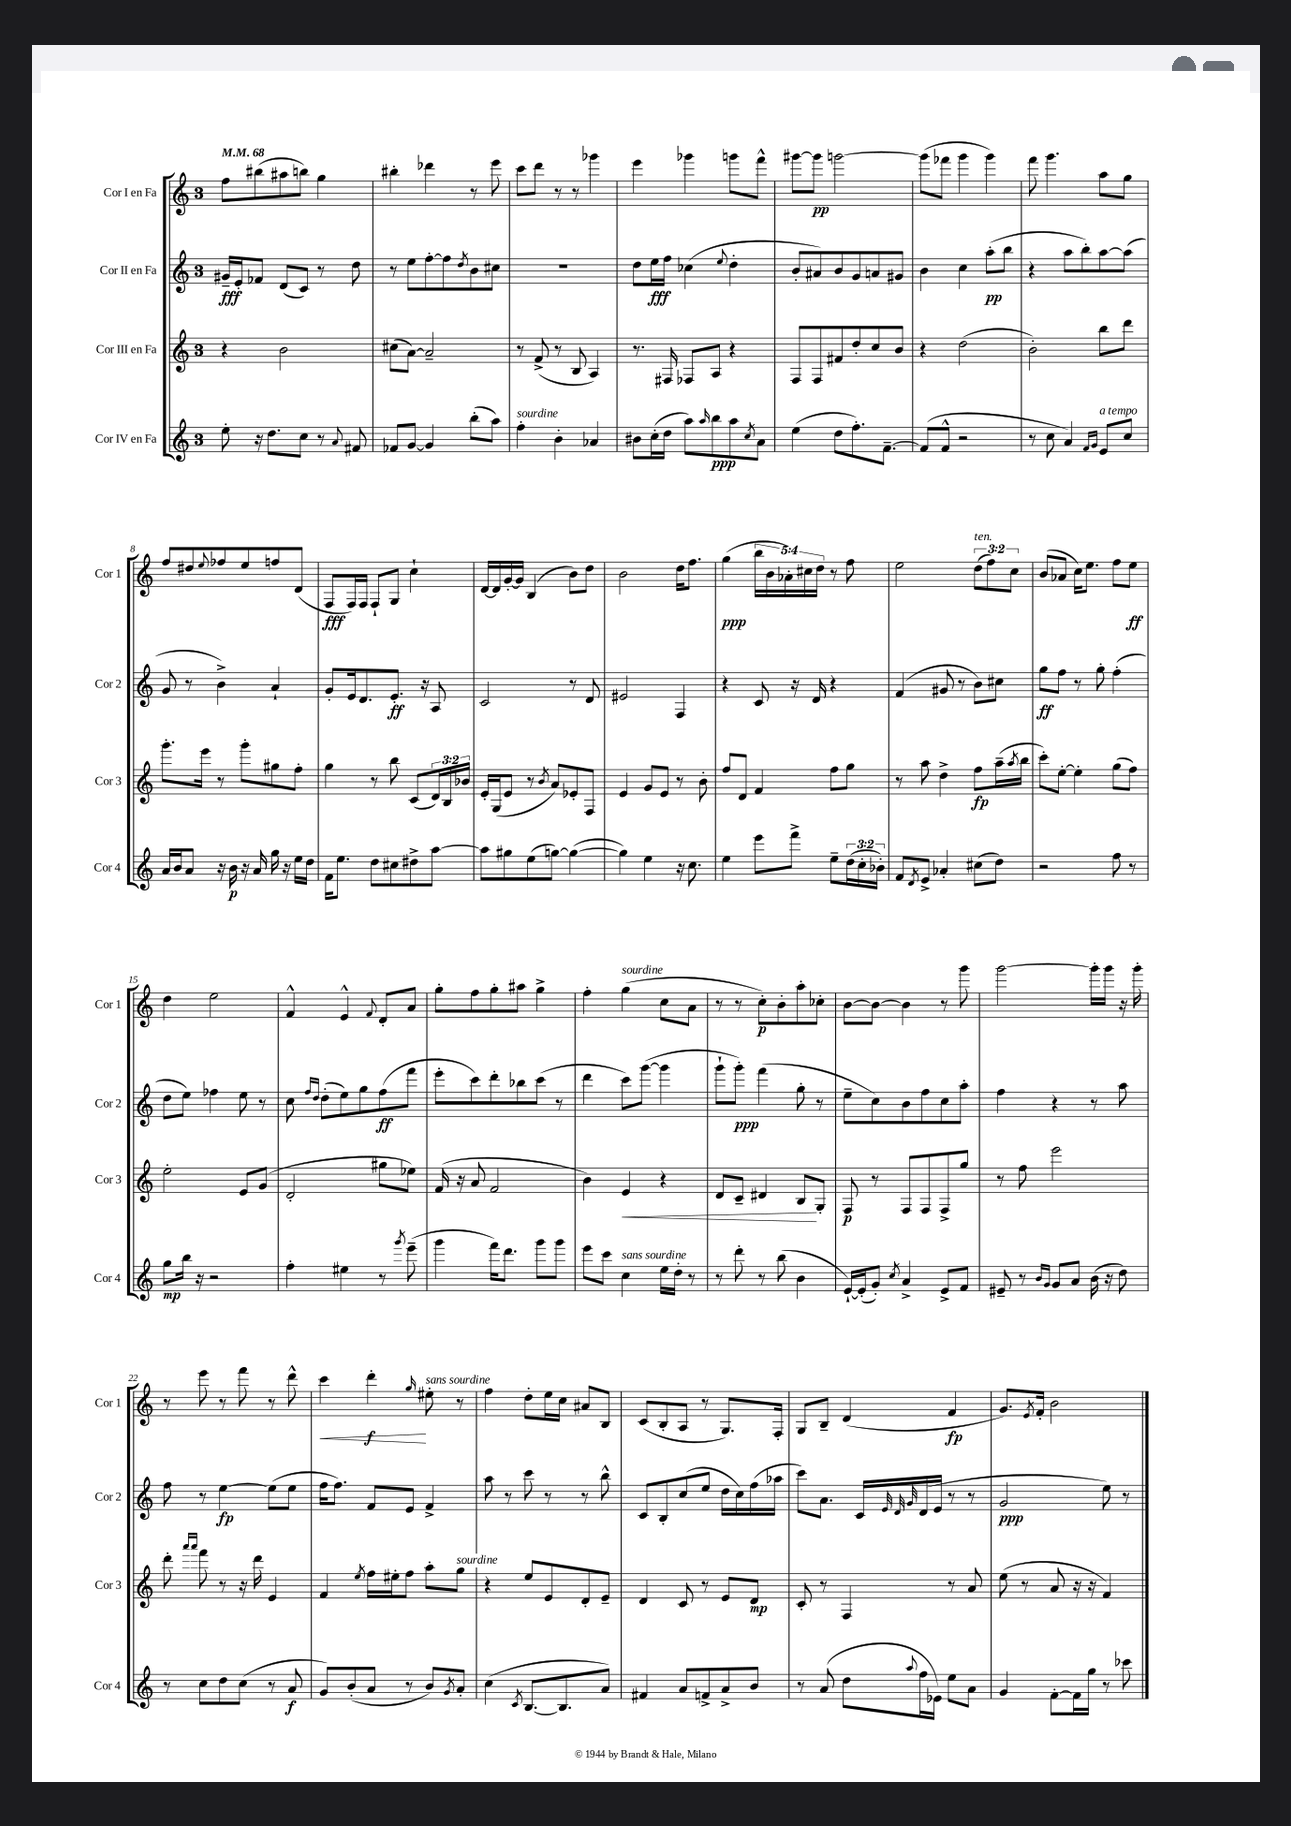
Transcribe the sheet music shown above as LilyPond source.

<<
\new StaffGroup <<
\new Staff = "s0" \with { instrumentName = "Cor I en Fa" shortInstrumentName = "Cor 1" } {
    \clef treble \key c \major \once \override Staff.TimeSignature.style = #'single-digit \time 3/4 \override Staff.TupletNumber.text = #tuplet-number::calc-fraction-text \tempo 4 = 68
    f''8 bis''8( ais''8 b''8) g''4 |
    bis''4-. des'''4 r8 e'''8 |
    c'''8 d'''8 r8 r8 ges'''4 |
    e'''4 ges'''4 g'''8 f'''8-^ |
    gis'''8~ gis'''8\pp g'''2~ |
    g'''8( fes'''8 g'''4 g'''4) |
    f'''8 g'''4. a''8 g''8 |
    f''8 dis''8 \appoggiatura { e''8 } fes''8 e''8 f''8 d'8( |
    f8\fff f16) f16 f8-! g8 c''4-! |
    d'16~ d'16 g'16~-. g'16 b4( b'8) d''8 |
    b'2 d''16 f''8. |
    g''4\ppp( \tuplet 5/4 { b''16 b'16 aes'16-.) cis''16 d''16 } r8 f''8 |
    e''2 \tuplet 3/2 { d''8^\markup { \italic "ten." }( f''8) c''8 } |
    b'8( aes'8 c''16) e''8. f''8 e''8\ff |
    d''4 e''2 |
    f'4-^ e'4-^ \appoggiatura { f'8 } d'8-. a'8 |
    g''8-. f''8 g''8-. ais''8 g''4-> |
    f''4-. g''4^\markup { \italic "sourdine" }( c''8 a'8 |
    r8 r8 c''8-.\p) b'8-. a''8-. ces''8-. |
    b'8~ b'8~ b'4 r8 g'''8 |
    g'''2~ g'''16-. g'''16 r16 g'''16-. |
    r8 e'''8 r8 f'''8 r8 d'''8-^ |
    c'''4\< d'''4-.\f\! \grace { g''16 } eis''8-.^\markup { \italic "sans sourdine" } r8 |
    f''4 d''8-. e''16 c''16 ais'8 b8 |
    c'8( b8-. a8 r8 g8.) f16-. |
    g8 b8-- d'4( f'4\fp |
    g'8.) \acciaccatura { e'8 } f'16-. b'2 \bar "|." |
}
\new Staff = "s1" \with { instrumentName = "Cor II en Fa" shortInstrumentName = "Cor 2" } {
    \clef treble \key c \major \once \override Staff.TimeSignature.style = #'single-digit \time 3/4
    gis'16--\fff e'16-. fes'8 d'8( c'8) r8 d''8 |
    r8 e''8 f''8~-. f''8 \acciaccatura { d''8 } b'8 cis''8 |
    R2. |
    d''8 e''16\fff f''16 ces''4( \appoggiatura { e''8 } d''4-. |
    b'8-. ais'8) b'8 g'8 a'8 gis'8 |
    b'4 c''4 a''8-.\pp( b''8 |
    r4 a''8 b''8-.) a''8~ a''8( |
    g'8 r8 b'4->) a'4-! |
    g'8-. e'16 d'8. e'8.-.\ff r16 a8 |
    c'2 r8 d'8 |
    eis'2 f4 |
    r4 c'8 r16 d'16 r4 |
    f'4( gis'8 r8 b'8) cis''8 |
    g''8\ff f''8 r8 g''8-. f''4-.( |
    d''8 e''8) fes''4 e''8 r8 |
    c''8 \grace { f''16 d''16 } d''8-.( e''8) g''8 f''8\ff( f'''8 |
    e'''8-. c'''8) d'''8-. bes''8 c'''8( r8 |
    d'''4 c'''8) g'''8~( g'''4 |
    g'''8-! g'''8-.\ppp) f'''4( g''8-. r8 |
    e''8-- c''8) b'8 f''8 c''8 a''8-. |
    f''4 r4 r8 a''8 |
    f''8 r8 e''4~\fp e''8( e''8 |
    f''16 f''8.) f'8 e'8 f'4-> |
    a''8 r8 c'''8 r8 r8 b''8-^ |
    c'8 b8-. c''8( e''8 d''16 c''16) f''16( aes''16 |
    c'''8) a'8. c'16 \grace { e'32 d'32 g'32 } d'16( e'16 r8 r8 |
    g'2\ppp e''8) r8 \bar "|." |
}
\new Staff = "s2" \with { instrumentName = "Cor III en Fa" shortInstrumentName = "Cor 3" } {
    \clef treble \key c \major \once \override Staff.TimeSignature.style = #'single-digit \time 3/4 \override Staff.TupletNumber.text = #tuplet-number::calc-fraction-text
    r4 b'2 |
    cis''8( a'8~) a'2-- |
    r8 f'8->( r8 b8 a4) |
    r8. fis16 fes8 a8 r4 |
    f8 f8 fis'8 d''8-. c''8 b'8 |
    r4 d''2( |
    b'2-.) b''8 d'''8 |
    g'''8.-. e'''16 r8 g'''8-. gis''8 f''8-. |
    g''4 r8 b''8 c'8( \tuplet 3/2 { d'16) b16 bes'16 } |
    e'16-. g16( e'8 r8 \acciaccatura { b'8 } a'8) ees'8-. f8 |
    e'4 g'8 e'8 r8 b'8-. |
    f''8 d'8 f'4 f''8 g''8 |
    r8 a''8 d''4-> f''8\fp a''16--( \acciaccatura { a''8 } b''16 |
    c'''8-.) e''8~-. e''4-. g''8( f''8) |
    e''2-. e'8 g'8( |
    d'2-. gis''8 ees''8) |
    f'16( r16 a'8 f'2 |
    b'4) e'4\< r4 |
    d'8 c'8-- dis'4 b8\! g8-. |
    f8\p r8 f8 f8 f8-> g''8 |
    r8 f''8 e'''2 |
    d'''8-. \grace { a'''16 a'''16 } f'''8 r8 r16 d'''16 e'4 |
    f'4 \acciaccatura { e''8 } f''16 eis''16-. f''8 a''8-. g''8^\markup { \italic "sourdine" } |
    r4 e''8 e'8 d'8-. e'8-- |
    d'4 c'8 r8 e'8 d'8\mp |
    c'8-. r8 f4 r8 a'8 |
    e''8( r8 a'8 r16 r16 f'4) \bar "|." |
}
\new Staff = "s3" \with { instrumentName = "Cor IV en Fa" shortInstrumentName = "Cor 4" } {
    \clef treble \key c \major \once \override Staff.TimeSignature.style = #'single-digit \time 3/4 \override Staff.TupletNumber.text = #tuplet-number::calc-fraction-text
    e''8-. r16 d''8. c''8 r8 \appoggiatura { a'8 } fis'8 |
    fes'8 g'8~ g'4 b''8-.( a''8) |
    f''4-.^\markup { \italic "sourdine" } b'4-. aes'4 |
    bis'8 c''16-.( d''16 a''8) \grace { a''16 } b''8\ppp a''8 \acciaccatura { c''8 } a'8 |
    e''4( d''8 f''8.-.) f'8.~-- |
    f'8( f'8-^ r2 |
    r8 c''8 a'4) \grace { f'16 g'16 } e'8^\markup { \italic "a tempo" } c''8 |
    a'16 b'16 a'8 r16 b'16\p r16 a'16 g''16 r16 e''16 d''16 |
    f'16 e''8. d''8 cis''8 dis''8-> a''8~ |
    a''8 gis''8 e''8( g''8~) g''4~( |
    g''4) e''4 r16 c''8. |
    e''4 e'''8 f'''8-> e''8-- \tuplet 3/2 { d''16( c''16-. bes'16-.) } |
    f'8 \acciaccatura { d'8 } e'8-> aes'4-. cis''8( d''8) |
    r2 f''8 r8 |
    g''8\mp b''16 r16 r2 |
    f''4-. eis''4 r8 \acciaccatura { g'''8 } e'''8--( |
    g'''4 f'''16) d'''8. g'''8 g'''8 |
    e'''8 c'''8 c''4^\markup { \italic "sans sourdine" } e''16 d''16-. r8 |
    r8 d'''8-. r8 b''8( b'4 |
    e'16~-!) e'16-.( g'8-.) \acciaccatura { c''8 } a'4-> e'8-> f'8 |
    eis'8-- r8 \grace { b'16 g'16 } g'8 a'8 b'16( r16 d''8) |
    r8 c''8 d''8 c''8( r8 a'8\f |
    g'8) b'8-.( a'8 r8 b'8) \acciaccatura { g'8 } a'8-. |
    c''4( \acciaccatura { c'8 } b8.~ b8. a'8) |
    fis'4 a'8 f'8-> a'8-> b'8 |
    r8 a'8( d''8 \appoggiatura { a''8 } f''16 ees'16) e''8 a'8 |
    g'4 f'8~-. f'16 g''16 r8 ces'''8 \bar "|." |
}
>>
>>
